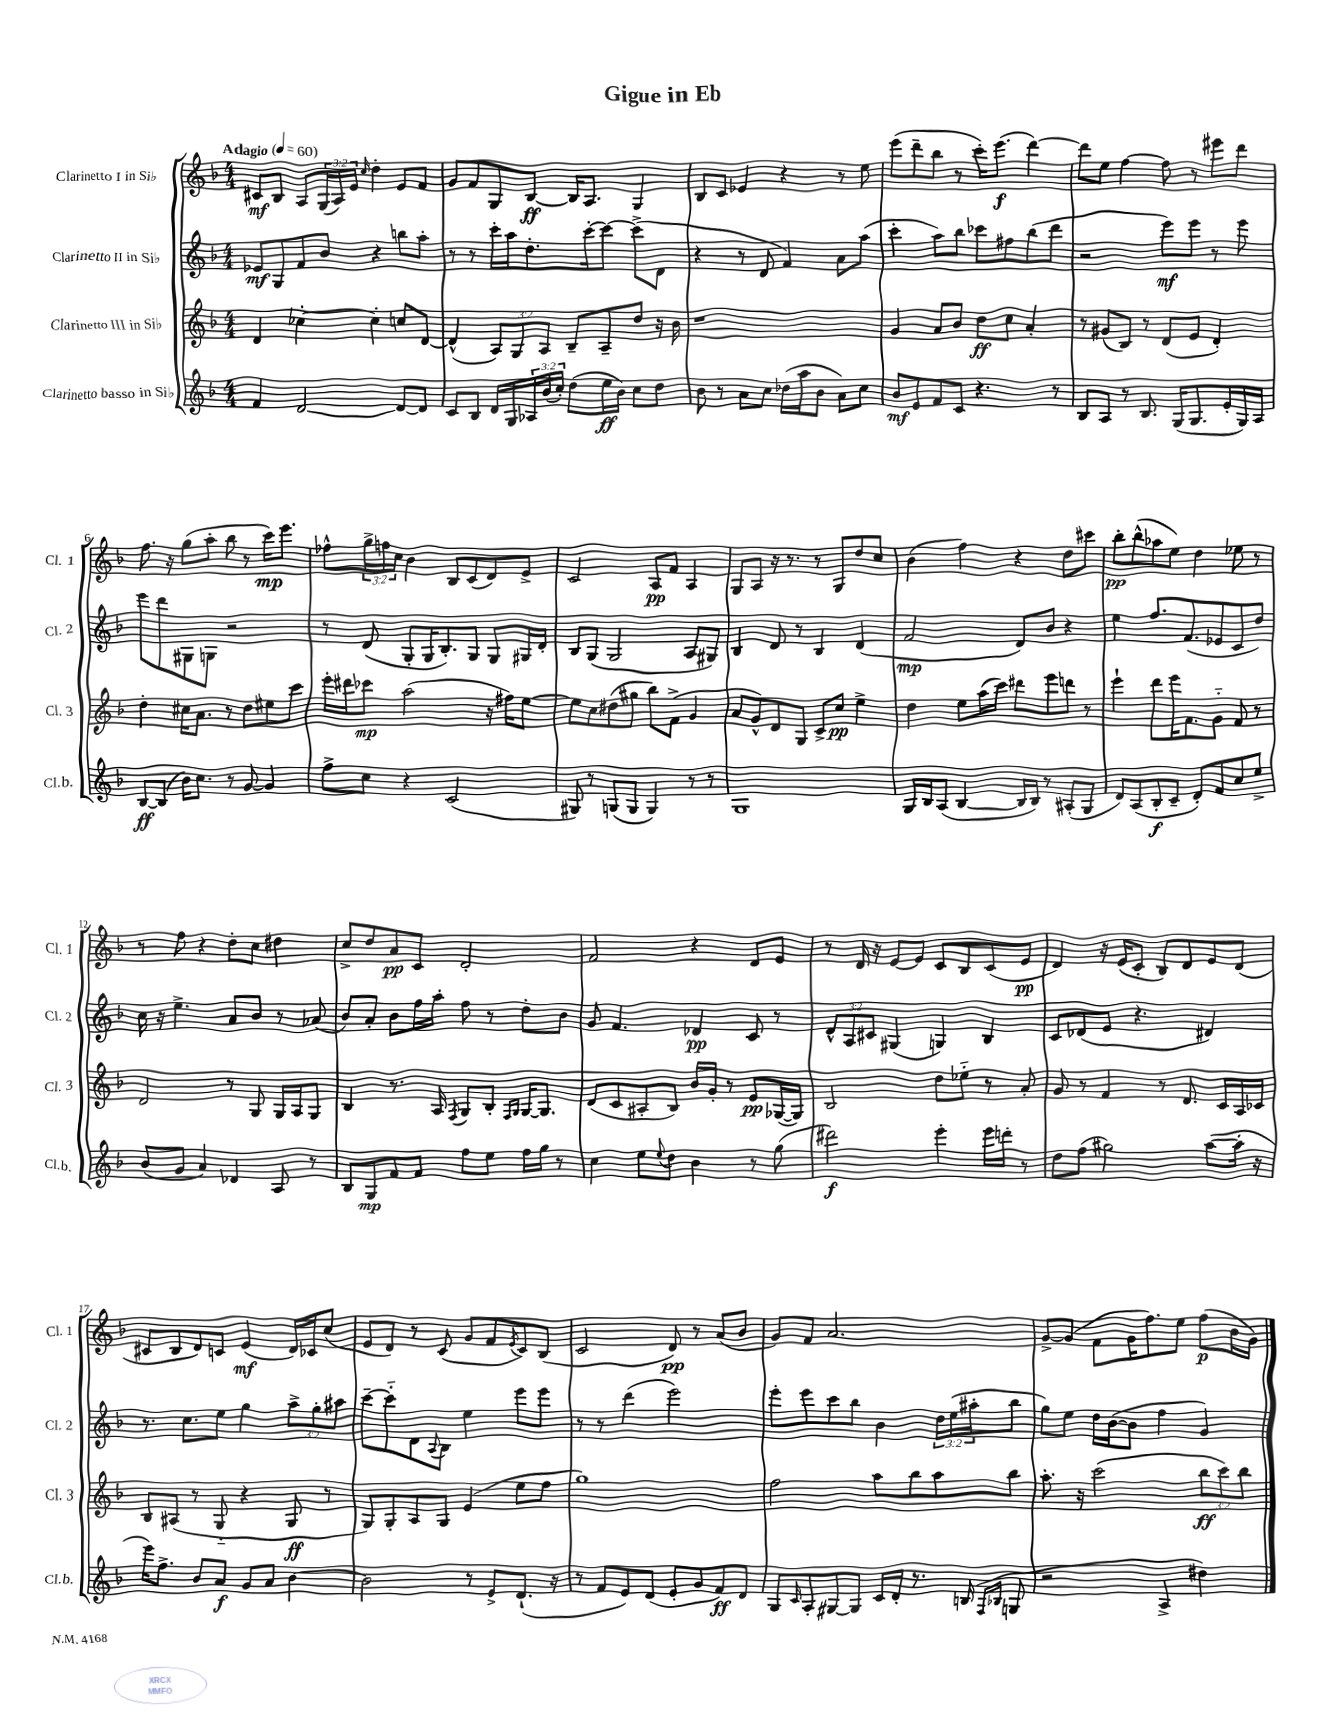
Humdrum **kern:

**kern	**dynam	**kern	**dynam	**kern	**dynam	**kern	**dynam
*part4	*part4	*part3	*part3	*part2	*part2	*part1	*part1
*staff4	*staff4	*staff3	*staff3	*staff2	*staff2	*staff1	*staff1
*I"Clarinetto basso in Si♭	*	*I"Clarinetto III in Si♭	*	*I"Clarinetto II in Si♭	*	*I"Clarinetto I in Si♭	*
*I'Cl.b.	*	*I'Cl. 3	*	*I'Cl. 2	*	*I'Cl. 1	*
*clefG2	*	*clefG2	*	*clefG2	*	*clefG2	*
*k[b-]	*	*k[b-]	*	*k[b-]	*	*k[b-]	*
*M4/4	*	*M4/4	*	*M4/4	*	*M4/4	*
*MM60	*	*MM60	*	*MM60	*	*MM60	*
=1	=1	=1	=1	=1	=1	=1	=1
!	!	!	!	!	!	!LO:TX:a:B:t=Adagio	!
4f/	.	4d/	.	8e-X/L	mf	8c#X/L	mf
.	.	.	.	8G/	.	8B-/J	.
[2d/	.	[4cc-X'\	.	8f/	.	8A/L	.
.	.	.	.	8b-/J	.	(24G/L	.
.	.	.	.	.	.	24A/)	.
.	.	.	.	.	.	24e/JJ	.
.	.	.	.	.	.	16qqcc/	.
.	.	4cc-'\]	.	4r	.	4dd'\	.
8d/L_	.	8ccn/L	.	8bbn\L	.	8e/L	.
8d/J]	.	[8d/J	.	8aa'\J	.	8f/J	.
=2	=2	=2	=2	=2	=2	=2	=2
8c/L	.	(4d^^/]	.	8r	.	8g/L	.
8B-/J	.	.	.	8r	.	8f/	.
16d/LL	.	12A/L)	.	16ccc'\LL	.	8G/	.
16G/	.	.	.	16aa\J	.	.	.
.	.	12G/	.	.	.	.	.
24A-X/	.	.	.	8.dd'\	.	[8B-/J	ff
(24b-/	.	12A/J	.	.	.	.	.
24cc'/JJ)	.	.	.	.	.	.	.
(8dd\L	.	8B-~/L	.	.	.	16B-/KL]	.
.	.	.	.	[16ccc'\k	.	8.A/J	.
16ee\L	ff	8A~/	.	8ccc\J_	.	.	.
16b-\JJ)	.	.	.	.	.	.	.
8cc\L	.	8dd/J	.	(8ccc^\L]	.	4G/	.
8dd\J	.	16r	.	8d\J	.	.	.
.	.	16b-\	.	.	.	.	.
=3	=3	=3	=3	=3	=3	=3	=3
8b-\	.	1r	.	4r	.	8B-/L	.
8r	.	.	.	.	.	8c/J	.
8a\L	.	.	.	8r	.	4e-X/	.
8cc\J	.	.	.	8d/	.	.	.
(16dd-X\LL	.	.	.	4f/)	.	4r	.
16aa\J	.	.	.	.	.	.	.
8b-\J	.	.	.	.	.	.	.
8a\L)	.	.	.	8a\L	.	8r	.
8cc\J	.	.	.	(8aa\J	.	8ee\	.
=4	=4	=4	=4	=4	=4	=4	=4
8b-/L	mf	4g/	.	4ccc'\	.	(8eee\L	.
8e/	.	.	.	.	.	8ddd~\	.
8f/	.	8a/L	.	8aa\L)	.	8bb-\J	.
8c/J	.	8b-/J	.	8bb-\J	.	8r	.
4.r	.	8dd\L	ff	8ccc-X\L	.	16ccc'\KL)	.
.	.	.	.	.	.	(8.eee\J	f
.	.	8cc\J	.	8ff#X\	.	.	.
.	.	4a'/	.	(8bb-\	.	[4ddd\)	.
8r	.	.	.	8ddd\J	.	.	.
=5	=5	=5	=5	=5	=5	=5	=5
8B-/L	.	8r	.	2r	.	8ddd\L]	.
8A/J	.	(8g#X/L	.	.	.	8ee\J	.
8r	.	8B-/J)	.	.	.	[4ff\	.
8.B-/	.	8r	.	.	.	.	.
.	.	(8d/L	.	8eee\L)	mf	8ff\]	.
(16G/KL	.	.	.	.	.	.	.
8.G/	.	8e/J	.	8eee\J	.	8r	.
.	.	4d'/)	.	8r	.	8eee#X\L	.
16e'/L	.	.	.	.	.	.	.
16G/)	.	.	.	8eee\	.	8ddd\J	.
16A/JJ	.	.	.	.	.	.	.
!!LO:LB:g=z
=6	=6	=6	=6	=6	=6	=6	=6
[8B-/L	ff	4dd'\	.	8eee\L	.	8.ff\	.
(8B-/J]	.	.	.	8ddd\	.	.	.
.	.	.	.	.	.	16r	.
16b-\KL)	.	16cc#X\KL	.	8G#X\	.	(8gg\L	.
8.cc\J	.	8.a\J	.	.	.	.	.
.	.	.	.	8Gn\J	.	8aa'\J	.
8r	.	8r	.	2r	.	8bb-\	.
[8g/	.	8dd\L	.	.	.	8r	.
4g/]	.	8ee#X\	.	.	.	16ccc\KL)	mp
.	.	.	.	.	.	8.eee\J	.
.	.	8ccc\J	.	.	.	.	.
=7	=7	=7	=7	=7	=7	=7	=7
8ff^\L	.	16eee'\LL	.	8r	.	8ff-X^^\L	.
.	.	16ddd#X\J	.	.	.	.	.
8cc\J	.	8ccc-X\J	mp	(8d/	.	24gg^\L	.
.	.	.	.	.	.	24ffn\	.
.	.	.	.	.	.	24cc\JJ	.
4r	.	(2aa\	.	8G'/L	.	4b-\	.
.	.	.	.	16G/K	.	.	.
.	.	.	.	8.B-'/)	.	.	.
(2c/	.	.	.	.	.	8B-/L	.
.	.	.	.	8G/J	.	(8c/	.
.	.	16r	.	8G/L	.	8d/)	.
.	.	16ff#X\KL)	.	.	.	.	.
.	.	[8ee\J	.	16G#X/L	.	8e^/J	.
.	.	.	.	16d'/JJ	.	.	.
=8	=8	=8	=8	=8	=8	=8	=8
8G#X/)	.	8ee\L]	.	8B-/L	.	2c/	.
8r	.	8cc\	.	(8G/J	.	.	.
(8Gn/L	.	(8dd#X\	.	2G/	.	.	.
8G/J	.	8gg#X\J	.	.	.	.	.
4G/)	.	8bb-\L)	.	.	.	8A/L	pp
.	.	(8f^\J	.	.	.	8f/J	.
8r	.	4g/	.	8A/L	.	4A/	.
8r	.	.	.	8G#X/J)	.	.	.
=9	=9	=9	=9	=9	=9	=9	=9
1G	.	8a/L	.	4B-/	.	8G/L	.
.	.	8g^^/)	.	.	.	8A/J	.
.	.	8d/	.	8d/	.	16r	.
.	.	.	.	.	.	8.r	.
.	.	8G/J	.	8r	.	.	.
.	.	8c^/L	.	4B-/	.	8r	.
.	.	8cc/J	pp	.	.	8G/L	.
.	.	4ee^\	.	(4d/	.	8dd/	.
.	.	.	.	.	.	8cc/J	.
=10	=10	=10	=10	=10	=10	=10	=10
16G/LL	.	4dd\	.	2f/	mp	(4b-\	.
16B-/J	.	.	.	.	.	.	.
(8A/J	.	.	.	.	.	.	.
[4B-/	.	8ee\L	.	.	.	4ff\)	.
.	.	(16aa\L	.	.	.	.	.
.	.	16ccc\JJ)	.	.	.	.	.
16B-/LL]	.	8ddd#X\L	.	8d/L)	.	4r	.
16B-/JJ)	.	.	.	.	.	.	.
8r	.	8eee\	.	8b-/J	.	.	.
(8A#X'/L	.	8dddn\J	.	4r	.	8dd\L	.
8G/J	.	8r	.	.	.	8ccc#X\J	.
=11	=11	=11	=11	=11	=11	=11	=11
8d/L)	.	4eee`\	.	4ee\	.	8bb-'\L	pp
(8A/	.	.	.	.	.	(8bb-^^\	.
8B-'/	f	8ddd\L	.	8.ff/L	.	8aa-X\	.
8c~/J	.	16eee\K	.	.	.	8ee\J)	.
.	.	8.f\	.	(8.f/	.	.	.
8d'/L)	.	.	.	.	.	4dd\	.
8f/	.	8g\J	.	8e-X/	.	.	.
8cc/	.	8f/	.	8c/	.	8ee-X\	.
8ee^/J	.	8r	.	8dd/J)	.	8r	.
!!LO:LB:g=z
=12	=12	=12	=12	=12	=12	=12	=12
(8b-/L	.	2d/	.	16cc\	.	8r	.
.	.	.	.	16r	.	.	.
8g/J	.	.	.	4.ee^\	.	8ff\	.
4a/)	.	.	.	.	.	4r	.
4d-X/	.	8r	.	8a/L	.	8dd'\L	.
.	.	8G/	.	8b-/J	.	8cc\J	.
8A/	.	16G/LL	.	8r	.	4dd#X\	.
.	.	16A/J	.	.	.	.	.
8r	.	8G/J	.	(8a-X/	.	.	.
=13	=13	=13	=13	=13	=13	=13	=13
8B-/L	.	4B-/	.	8b-/L)	.	8cc^/L	.
8G/	mp	.	.	8a'/J	.	8dd/	.
8f/	.	8.r	.	8b-\L	.	8a/	pp
8f/J	.	.	.	16ff\L	.	8c/J	.
.	.	16A/	.	16aa'\JJ	.	.	.
.	.	8qF/	.	.	.	.	.
8ff\L	.	8G/L	.	8ff\	.	2d'/	.
8ee\J	.	8B-'/J	.	8r	.	.	.
.	.	16qqF/LL	.	.	.	.	.
.	.	16qqG/JJ	.	.	.	.	.
16ff\LL	.	[16G/KL	.	8dd'\L	.	.	.
16gg\JJ	.	8.G/J]	.	.	.	.	.
8r	.	.	.	8b-\J	.	.	.
=14	=14	=14	=14	=14	=14	=14	=14
4cc\	.	(8d/L	.	8g/	.	2f/	.
.	.	8c/	.	4.f/	.	.	.
8ee\L	.	8A#X'/	.	.	.	.	.
8qqee/	.	.	.	.	.	.	.
8dd\J	.	8B-/J)	.	.	.	.	.
4b-\	.	16b-/LL	.	4d-X/	pp	4r	.
.	.	16g'/JJ	.	.	.	.	.
.	.	8r	.	.	.	.	.
8r	.	8e/L	pp	8c/	.	8d/L	.
(8gg\	.	([16G-X/L	.	8r	.	8e/J	.
.	.	16G-/JJ])	.	.	.	.	.
=15	=15	=15	=15	=15	=15	=15	=15
2ddd#X\)	f	2B-/	.	12d^^/L	.	8r	.
.	.	.	.	12A/	.	.	.
.	.	.	.	.	.	16d/	.
.	.	.	.	12c#X/J	.	.	.
.	.	.	.	.	.	16r	.
.	.	.	.	(4G#X/	.	[8e/L	.
.	.	.	.	.	.	8e/J]	.
4eee'\	.	8dd\L	.	4Gn/)	.	8c/L	.
.	.	8ee-X\J	.	.	.	8B-/	.
16eee\LL	.	8r	.	4B-/	.	(8c/	.
16dddn'\JJ	.	.	.	.	.	.	.
8r	.	8a'/	.	.	.	8e/J	pp
=16	=16	=16	=16	=16	=16	=16	=16
8dd\L	.	8g/	.	8c/L	.	4d/)	.
(8ff\J	.	8r	.	(8d-X/	.	.	.
2gg#X\)	.	4f/	.	8e/J	.	16r	.
.	.	.	.	.	.	(16e/KL	.
.	.	.	.	4.r	.	8c'/J	.
.	.	8r	.	.	.	8B-/L)	.
.	.	8.d/	.	.	.	8d/	.
([8aa\L	.	.	.	4d#X/)	.	8e/	.
.	.	16c/LL	.	.	.	.	.
16aa'\Jk]	.	16A/	.	.	.	(8d/J	.
16r	.	16c-X/JJ	.	.	.	.	.
!!LO:LB:g=z
=17	=17	=17	=17	=17	=17	=17	=17
16eee\KL)	.	8B-/L	.	8.r	.	8c#X/L	.
8.ff^\J	.	.	.	.	.	.	.
.	.	(8A#X/J	.	.	.	8B-/	.
.	.	.	.	8.cc\L	.	.	.
8b-/L	.	8r	.	.	.	8d/)	.
8a/J	f	8G/	.	8ee\J	.	8cn/J	.
8g/L	.	4r	.	4gg\	.	(4e/	mf
8a/J	.	.	.	.	.	.	.
[4b-\	.	8G/	ff	12aa^\L	.	16d/LL)	.
.	.	.	.	.	.	16c-X/J	.
.	.	.	.	12gg'\	.	.	.
.	.	8r	.	.	.	(8cc/J	.
.	.	.	.	12aa#X\J	.	.	.
=18	=18	=18	=18	=18	=18	=18	=18
2b-\]	.	8G/L)	.	[8ccc~\L	.	8e/L	.
.	.	8G'/	.	8ccc\]	.	8d/J)	.
.	.	8A/	.	8d\	.	8r	.
.	.	.	.	8qqA/	.	.	.
.	.	8G/J	.	8B-\J	.	(8c/	.
8r	.	(4e/	.	4ee\	.	8g/L	.
8e^/L	.	.	.	.	.	8f/	.
.	.	.	.	.	.	8qe/	.
(8.d`/J	.	8ee\L	.	8eee\L	.	8c/)	.
.	.	8ff\J	.	8eee\J	.	(8B-/J	.
16r	.	.	.	.	.	.	.
=19	=19	=19	=19	=19	=19	=19	=19
8r	.	1gg)	.	8r	.	2c/	.
8f/L	.	.	.	8r	.	.	.
8e/)	.	.	.	(4ddd\	.	.	.
(8d/J	.	.	.	.	.	.	.
8e'/L	.	.	.	2eee\)	.	8d/)	pp
8g/	.	.	.	.	.	8r	.
8f/)	ff	.	.	.	.	(8a/L	.
8d/J	.	.	.	.	.	8b-/J	.
=20	=20	=20	=20	=20	=20	=20	=20
8G/L	.	2ff\	.	8eee'\L	.	8g/L)	.
16qqc/	.	.	.	.	.	.	.
8A'/	.	.	.	8eee\	.	8f/J	.
[8G#X/	.	.	.	8ccc\	.	2.a/	.
8G#/J]	.	.	.	8bb-\J	.	.	.
16c/LL	.	8aa\L	.	4b-\	.	.	.
16d'/JJ	.	.	.	.	.	.	.
8.r	.	8bb-\	.	.	.	.	.
.	.	8aa\	.	24dd\LL	.	.	.
.	.	.	.	(24ee\	.	.	.
(16Bn/	.	.	.	.	.	.	.
.	.	.	.	24aa#X'\J	.	.	.
16qqF/LL	.	.	.	.	.	.	.
16qqB-X/JJ	.	.	.	.	.	.	.
8Gn/	.	8bb-\J	.	8bb-\J	.	.	.
=21	=21	=21	=21	=21	=21	=21	=21
2r	.	8.aa'\	.	8gg\L)	.	[8g^/L	.
.	.	.	.	8ee\J	.	(8g/J]	.
.	.	16r	.	.	.	.	.
.	.	(2ccc\	.	16dd\LL	.	8f\L	.
.	.	.	.	([16b-\J	.	.	.
.	.	.	.	8b-\J]	.	16g\K	.
.	.	.	.	.	.	8.ff\)	.
4A^/	.	.	.	4ff\	.	.	.
.	.	.	.	.	.	8ee\J	.
4dd#X\)	.	12bb-\L	ff	4g/)	.	(8ff\L	p
.	.	12ccc\)	.	.	.	.	.
.	.	.	.	.	.	16b-\L	.
.	.	12bb-\J	.	.	.	.	.
.	.	.	.	.	.	16g\JJ)	.
==	==	==	==	==	==	==	==
*-	*-	*-	*-	*-	*-	*-	*-
